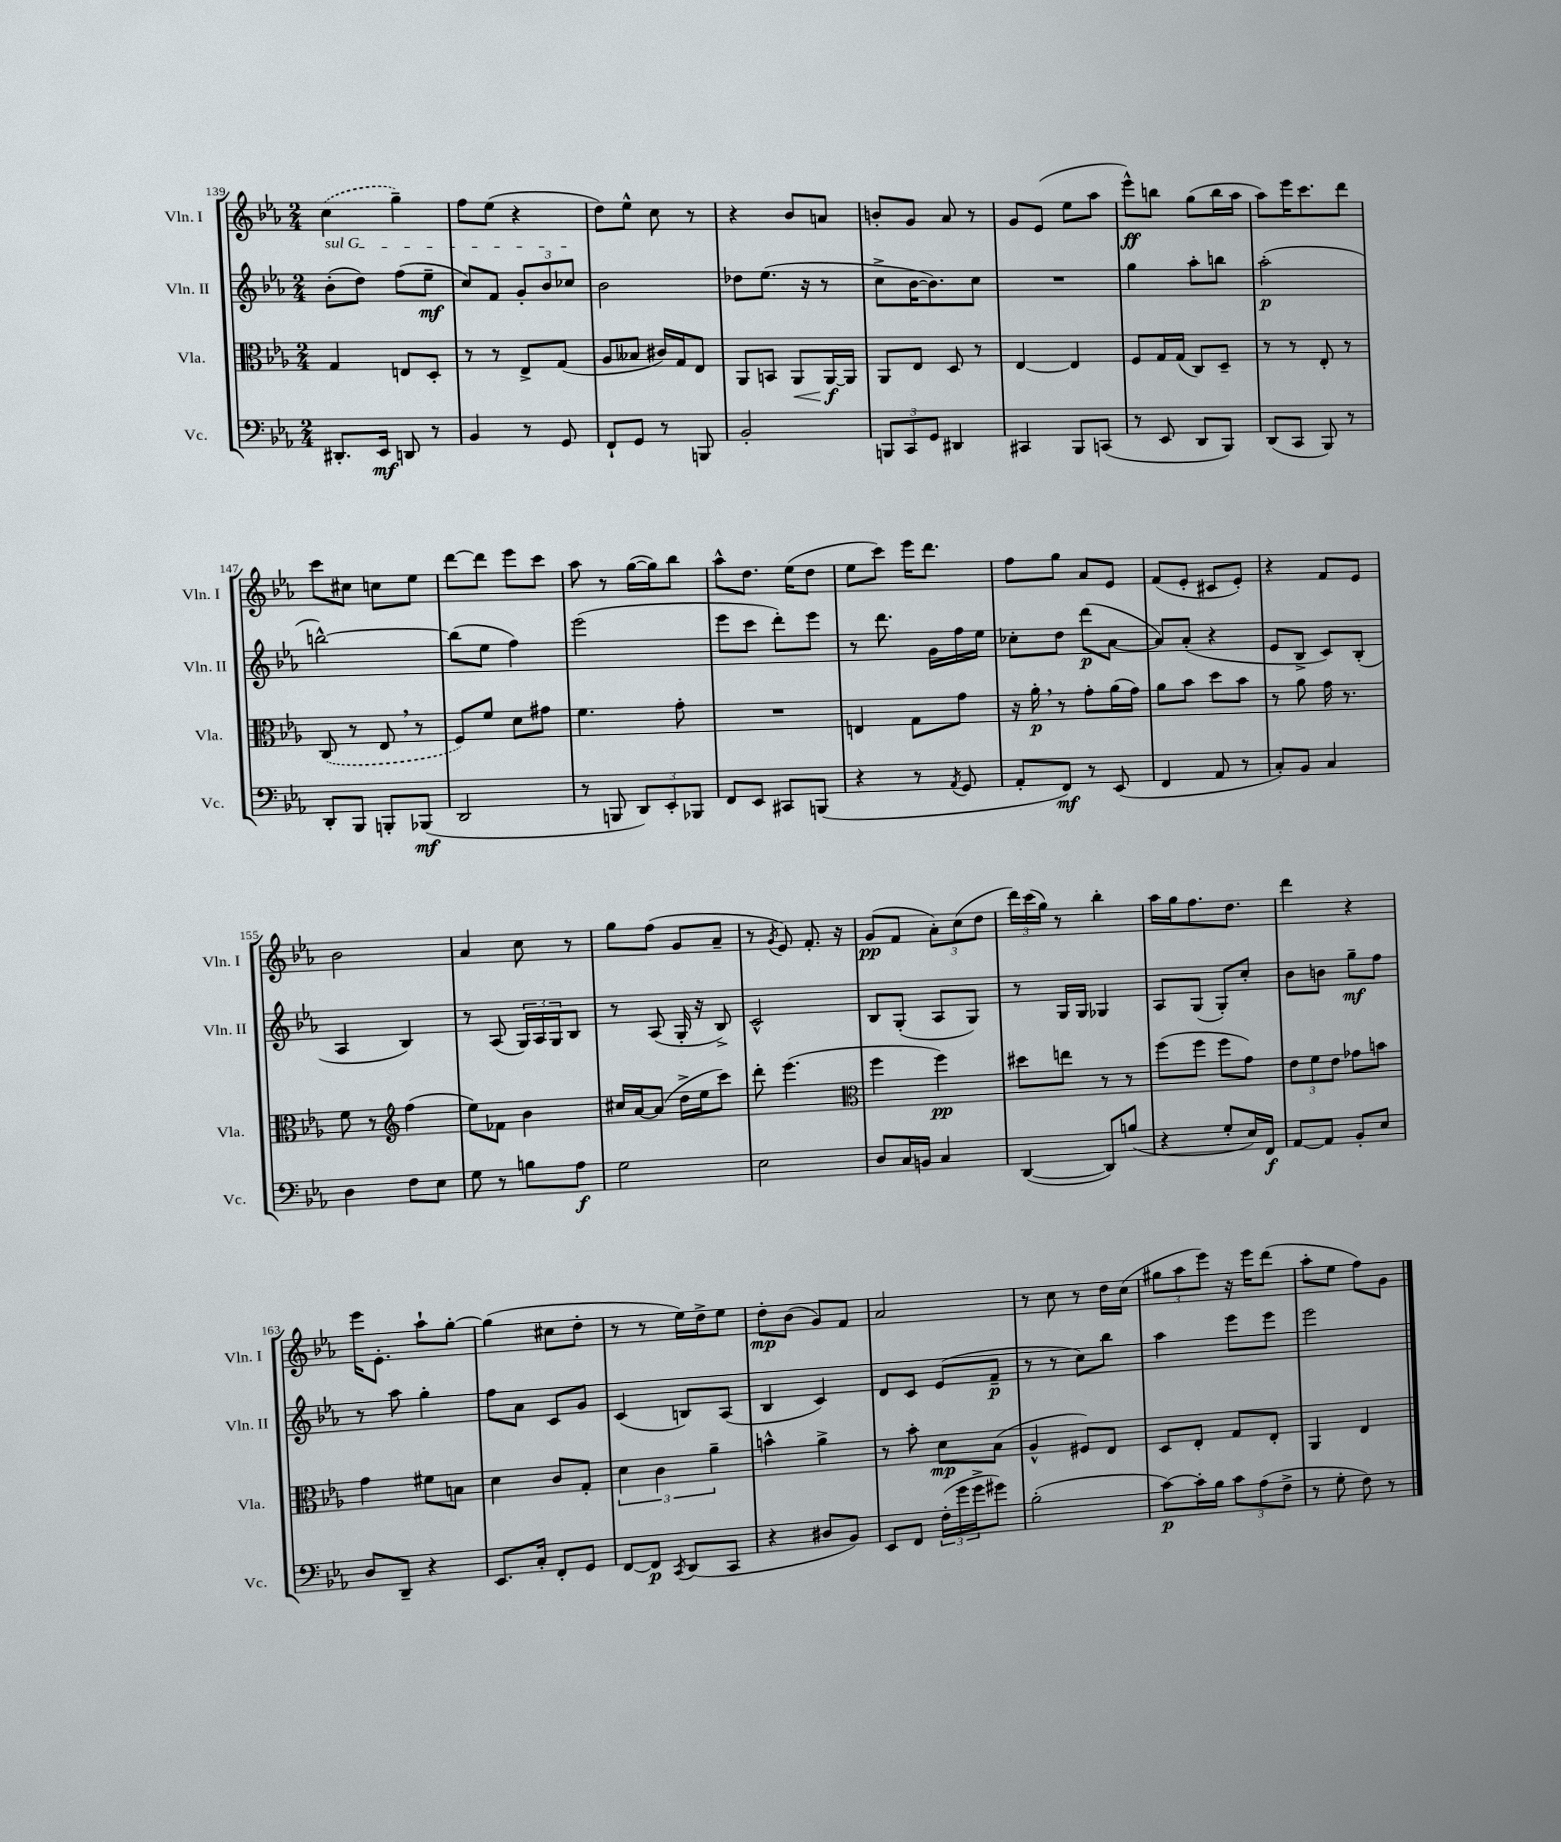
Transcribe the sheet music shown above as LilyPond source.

<<
\new StaffGroup <<
\new Staff = "s0" \with { instrumentName = "Vln. I" shortInstrumentName = "Vln. I" } {
    \clef treble \key ees \major \numericTimeSignature \time 2/4
    \once \slurDashed c''4( g''4--) |
    f''8 ees''8( r4 |
    d''8) ees''8-^ c''8 r8 |
    r4 bes'8 a'8 |
    b'8-. g'8 aes'8 r8 |
    g'8 ees'8( ees''8 aes''8 |
    ees'''8-^\ff) b''8 g''8( b''16 aes''16 |
    aes''8) ees'''16 c'''8. d'''8 |
    c'''8 cis''8 c''8 ees''8 |
    d'''8~ d'''8 ees'''8 c'''8 |
    aes''8 r8 g''16~( g''16) bes''8 |
    aes''8-^ d''8. ees''16( d''8 |
    ees''8 c'''8) ees'''16 d'''8. |
    f''8 g''8 aes'8 ees'8 |
    f'8( ees'8-. cis'8 ees'8-.) |
    r4 f'8 ees'8 |
    bes'2 |
    aes'4 c''8 r8 |
    g''8 f''8( g'8 aes'8-- |
    r8 \acciaccatura { g'8 } ees'8) f'8.-. r16 |
    g'8\pp( f'8 \tuplet 3/2 { aes'8-.) c''8( d''8 } |
    \tuplet 3/2 { d'''16) c'''16( g''16) } r8 bes''4-. |
    aes''16 g''16 f''8. d''8. |
    d'''4 r4 |
    ees'''16 ees'8.-. aes''8-! g''8~-. |
    g''4( cis''8 d''8-. |
    r8 r8 ees''16) d''16-> ees''8 |
    d''8-.\mp bes'8( g'8) f'8 |
    aes'2 |
    r8 c''8 r8 d''16 c''16( |
    \tuplet 3/2 { gis''8 aes''8 ees'''8) } r16 ees'''16 d'''8( |
    aes''8-. ees''8 f''8) g'8 \bar "|." |
}
\new Staff = "s1" \with { instrumentName = "Vln. II" shortInstrumentName = "Vln. II" } {
    \clef treble \key ees \major \numericTimeSignature \time 2/4
    \once \override TextSpanner.bound-details.left.text = \markup { \italic "sul G" } bes'8-.\startTextSpan( d''8) f''8( ees''8--\mf |
    c''8) f'8 \tuplet 3/2 { g'8-. bes'8 ces''8\stopTextSpan } |
    bes'2 |
    des''8 ees''8.( r16 r8 |
    c''8-> bes'16~ bes'8.) c''8 |
    R2 |
    g''4 aes''8-. b''8 |
    aes''2-.\p( |
    b''2~-^) |
    b''8( ees''8 f''4) |
    ees'''2( |
    ees'''8 c'''8 d'''8-.) ees'''8 |
    r8 d'''8. g'16 f''16 ees''16 |
    ces''8-. d''8 d'''8\p( aes'8~ |
    aes'8) aes'8-.( r4 |
    ees'8 bes8-> c'8) bes8-.( |
    aes4 bes4) |
    r8 aes8( \tuplet 3/2 { g16) aes16 g16 } bes8 |
    r8 aes8( g16-. r16 bes8->) |
    c'2-^ |
    bes8 g8-.( aes8 g8) |
    r8 g16 g16 ges4 |
    aes8 g8( g8-.) c''8-. |
    bes'8 b'8 g''8--\mf f''8 |
    r8 aes''8 g''4-. |
    f''8 aes'8 c'8 g'8 |
    c'4( b8) aes8( |
    bes4 c'4) |
    d'8 c'8 ees'8( f'8--\p |
    r8 r8 c''8) bes''8 |
    aes''4 ees'''8 ees'''8 |
    ees'''2 \bar "|." |
}
\new Staff = "s2" \with { instrumentName = "Vla." shortInstrumentName = "Vla." } {
    \clef alto \key ees \major \numericTimeSignature \time 2/4
    g4 e8 d8-. |
    r8 r8 ees8-> g8( |
    aes8 beses8 cis'16) g16 ees8 |
    aes,8 b,8 aes,8\< aes,16~\f\! aes,16 |
    aes,8 ees8 d8 r8 |
    ees4~ ees4 |
    f8 g16 g16( c8) d8-- |
    r8 r8 ees8-. r8 |
    \once \slurDashed c8( r8 ees8 \breathe r8 |
    f8) f'8 d'8 gis'8 |
    f'4. g'8-. |
    R2 |
    e4 g8 g'8 |
    r16 aes'16-.\p \breathe r8 g'8-. aes'16( g'16) |
    aes'8 bes'8 d''8 bes'8 |
    r8 aes'8 g'16 r8. |
    f'8 r8 \clef treble f''4( |
    ees''8) fes'8 bes'4 |
    cis''16 aes'16~ aes'8( d''16-> ees''16 c'''8) |
    d'''8-. ees'''4.( |
    \clef alto f''4 f''4\pp) |
    dis''8 e''8 r8 r8 |
    f''8( f''8 f''8 g'8) |
    \tuplet 3/2 { ees'8 f'8 ees'8 } ges'8 b'8 |
    g'4 fis'8 b8 |
    d'4 c'8 g8-. |
    \tuplet 3/2 { d'4 c'4 aes'4-- } |
    b'4-^ aes'4-> |
    r8 bes'8-. d'8\mp bes8( |
    aes4-^ fis8) ees8 |
    d8 ees8-. g8 ees8-. |
    aes,4 ees4 \bar "|." |
}
\new Staff = "s3" \with { instrumentName = "Vc." shortInstrumentName = "Vc." } {
    \clef bass \key ees \major \numericTimeSignature \time 2/4
    dis,8.-. ees,16\mf d,8 r8 |
    bes,4 r8 g,8 |
    f,8-! g,8 r8 b,,8 |
    bes,2-. |
    \tuplet 3/2 { b,,8 c,8 g,8 } dis,4 |
    cis,4 bes,,8 c,8( |
    r8 ees,8 d,8 bes,,8) |
    d,8( c,8 bes,,8) r8 |
    d,8-. bes,,8 b,,8-. bes,,8\mf( |
    d,2 |
    r8 b,,8 \tuplet 3/2 { d,8) ees,8-. bes,,8 } |
    f,8 ees,8 cis,8 b,,8( |
    r4 r8 \acciaccatura { aes,8 } g,8 |
    aes,8-. f,8\mf) r8 ees,8( |
    f,4 aes,8 r8 |
    c8-.) bes,8 c4 |
    d4 f8 ees8 |
    g8 r8 b8 aes8\f |
    g2 |
    ees2 |
    d8 c16 b,16 c4 |
    d,4~( d,8) b8( |
    r4 g8-. ees16) f,16\f |
    aes,8~ aes,8 bes,8-. ees8 |
    d8 d,8-- r4 |
    ees,8. c16-. f,8-. g,8 |
    f,8~ f,8\p \acciaccatura { c,8 } d,8( c,8 |
    r4 dis8 bes,8) |
    ees,8 f,8 \tuplet 3/2 { f16-.( g'16 g'16-> } gis'8) |
    bes2-.( |
    c'8~\p) c'16-. bes16 \tuplet 3/2 { c'8 aes8( f8-> } |
    r8 g8-. f8) r8 \bar "|." |
}
>>
>>
\layout { \context { \Score currentBarNumber = #139 } }
